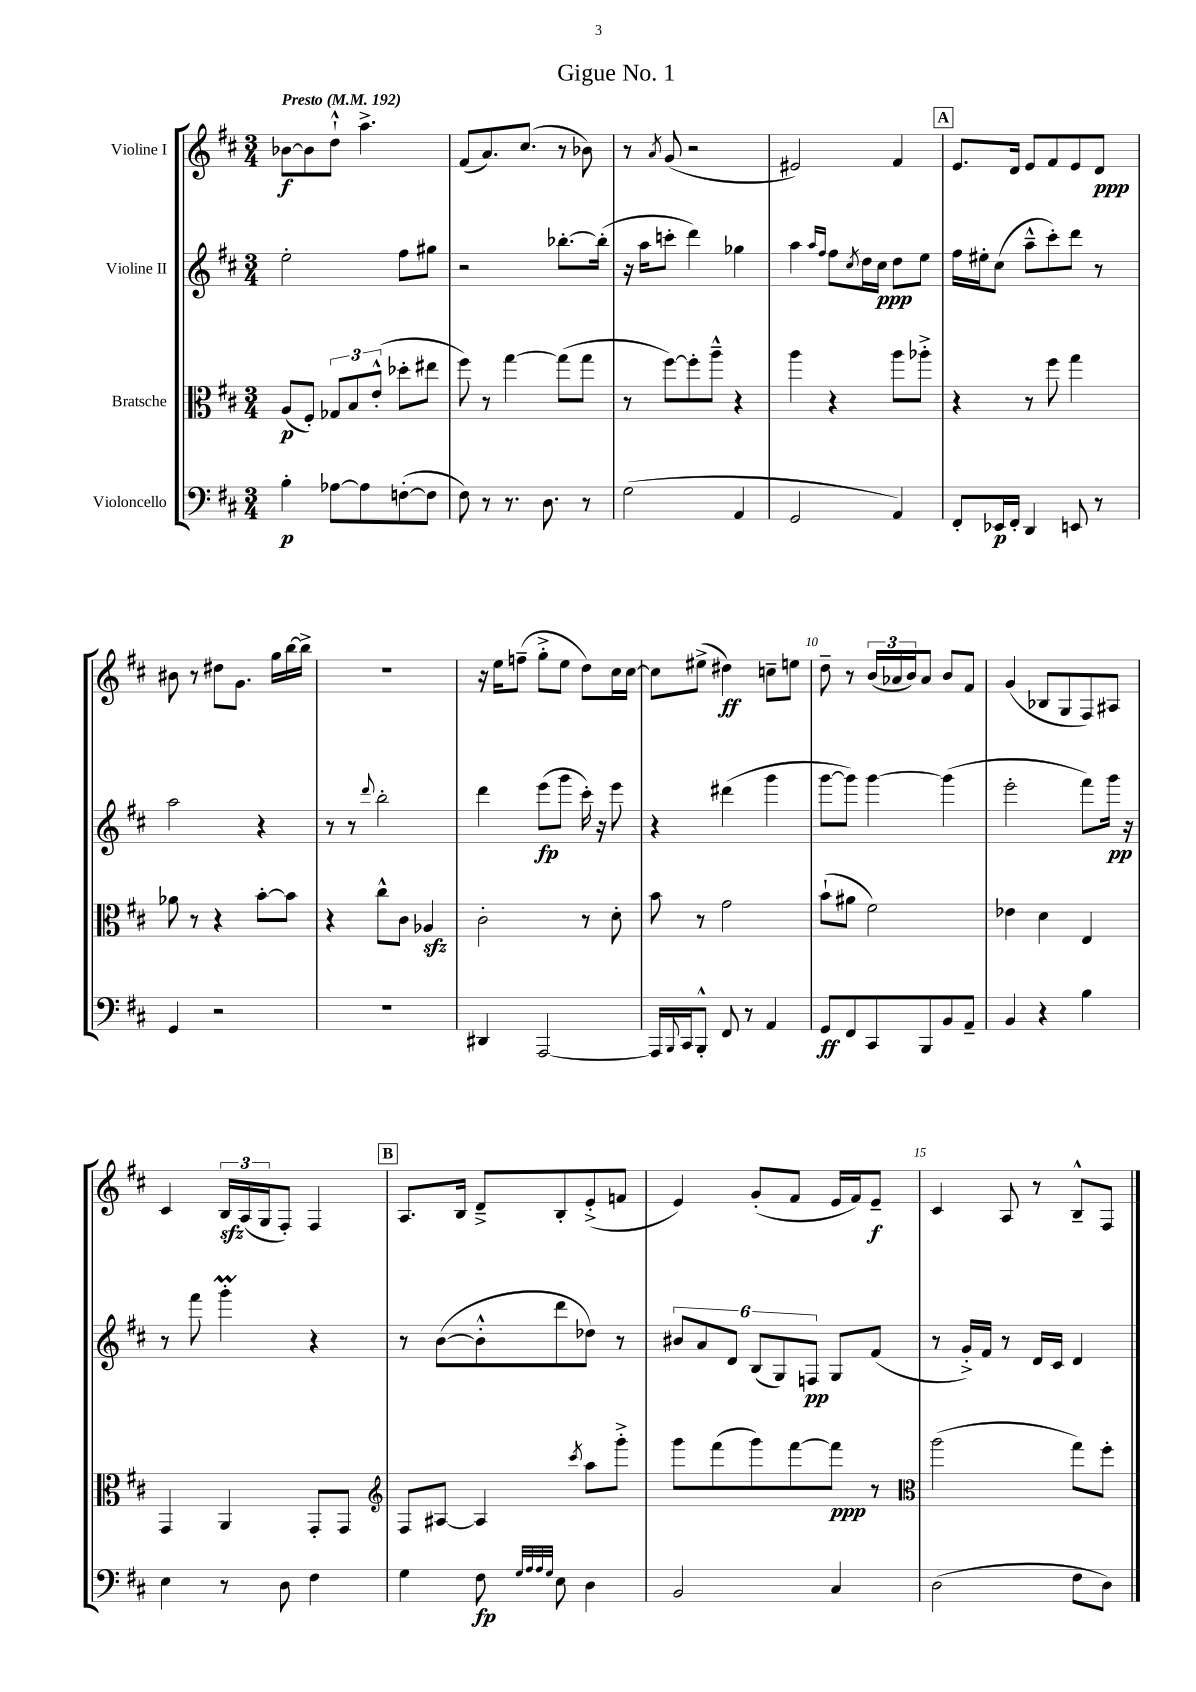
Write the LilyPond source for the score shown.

\header { title = "Gigue No. 1" }
<<
\new StaffGroup <<
\new Staff = "s0" \with { instrumentName = "Violine I" } {
    \clef treble \key d \major \numericTimeSignature \time 3/4 \tempo "Presto" 4 = 192
    bes'8~\f bes'8 d''8-!-^ a''4.-> |
    fis'8( a'8.) cis''8.( r8 bes'8) |
    r8 \acciaccatura { a'8 } g'8( r2 |
    eis'2) fis'4 |
    \mark \markup { \box "A" } e'8. d'16 e'8 fis'8 e'8 d'8\ppp |
    bis'8 r8 dis''8 g'8. g''16 b''16~ b''16-> |
    r2. |
    r16 e''16 f''8--( g''8-.-> e''8 d''8) cis''16 cis''16~ |
    cis''8 eis''8->( dis''4\ff) c''8-- e''8 |
    d''8-- r8 \tuplet 3/2 { b'16( aes'16 b'16) } aes'8 b'8 fis'8 |
    g'4( bes8 g8 fis8) ais8 |
    cis'4 \tuplet 3/2 { b16\sfz a16( g16 } fis8-.) fis4 |
    \mark \markup { \box "B" } a8. b16 d'8---> b8-. e'8-.->( f'8 |
    e'4) g'8-.( fis'8 e'16 fis'16) e'8--\f |
    cis'4 a8 r8 b8---^ fis8 \bar "|." |
}
\new Staff = "s1" \with { instrumentName = "Violine II" } {
    \clef treble \key d \major \numericTimeSignature \time 3/4
    e''2-. fis''8 gis''8 |
    r2 bes''8.~-. bes''16-.( |
    r16 a''16 c'''8-. d'''4) ges''4 |
    a''4 \grace { a''16 fis''16 } fis''8 \acciaccatura { cis''8 } d''16 cis''16\ppp d''8 e''8 |
    \mark \markup { \box "A" } fis''16 eis''16-. cis''8( a''8---^ cis'''8-.) d'''8 r8 |
    a''2 r4 |
    r8 r8 \appoggiatura { d'''8 } b''2-. |
    d'''4 e'''8\fp( g'''8 cis'''16-.) r16 e'''8 |
    r4 dis'''4( g'''4 |
    g'''8~ g'''8) g'''4~ g'''4( |
    e'''2-. fis'''8) g'''16\pp r16 |
    r8 fis'''8 g'''4-.\prall r4 |
    \mark \markup { \box "B" } r8 b'8~( b'8-.-^ d'''8 des''8) r8 |
    \tuplet 6/4 { bis'8 a'8 d'8 b8( g8) f8\pp } g8 fis'8( |
    r8 g'16-.->) fis'16 r8 d'16 cis'16 d'4 \bar "|." |
}
\new Staff = "s2" \with { instrumentName = "Bratsche" } {
    \clef alto \key d \major \numericTimeSignature \time 3/4
    a8\p( fis8-.) \tuplet 3/2 { ges8 b8 e'8-.-^( } des''8-. eis''8 |
    fis''8) r8 g''4~ g''8( g''8 |
    r8 fis''8~) fis''8-. a''8---^ r4 |
    a''4 r4 a''8 aes''8-.-> |
    \mark \markup { \box "A" } r4 r8 fis''8 g''4 |
    aes'8 r8 r4 b'8~-. b'8 |
    r4 cis''8-^ cis'8 aes4\sfz |
    cis'2-. r8 d'8-. |
    b'8 r8 g'2 |
    b'8-!( ais'8 fis'2) |
    ees'4 d'4 e4 |
    g,4 a,4 g,8-. g,8 |
    \mark \markup { \box "B" } \clef treble fis8 ais8~ ais4 \acciaccatura { cis'''8 } a''8 g'''8-.-> |
    g'''8 fis'''8( g'''8) fis'''8~ fis'''8\ppp r8 |
    \clef alto a''2( g''8) fis''8-. \bar "|." |
}
\new Staff = "s3" \with { instrumentName = "Violoncello" } {
    \clef bass \key d \major \numericTimeSignature \time 3/4
    b4-.\p aes8~ aes8 f8~-.( f8 |
    fis8) r8 r8. d8. r8 |
    g2( a,4 |
    g,2 a,4) |
    \mark \markup { \box "A" } fis,8-. ees,16\p fis,16-. d,4 e,8 r8 |
    g,4 r2 |
    R2. |
    dis,4 a,,2~ |
    a,,16 \appoggiatura { b,,8 } cis,16 b,,8-.-^ fis,8 r8 a,4 |
    g,8\ff fis,8 cis,8 b,,8 b,8 a,8-- |
    b,4 r4 b4 |
    e4 r8 d8 fis4 |
    \mark \markup { \box "B" } g4 fis8\fp \grace { g32 a32 a32 g32 } e8 d4 |
    b,2 cis4 |
    d2( fis8 d8) \bar "|." |
}
>>
>>
\layout { \context { \Score \override BarNumber.break-visibility = ##(#f #t #t) barNumberVisibility = #(every-nth-bar-number-visible 5) } }
